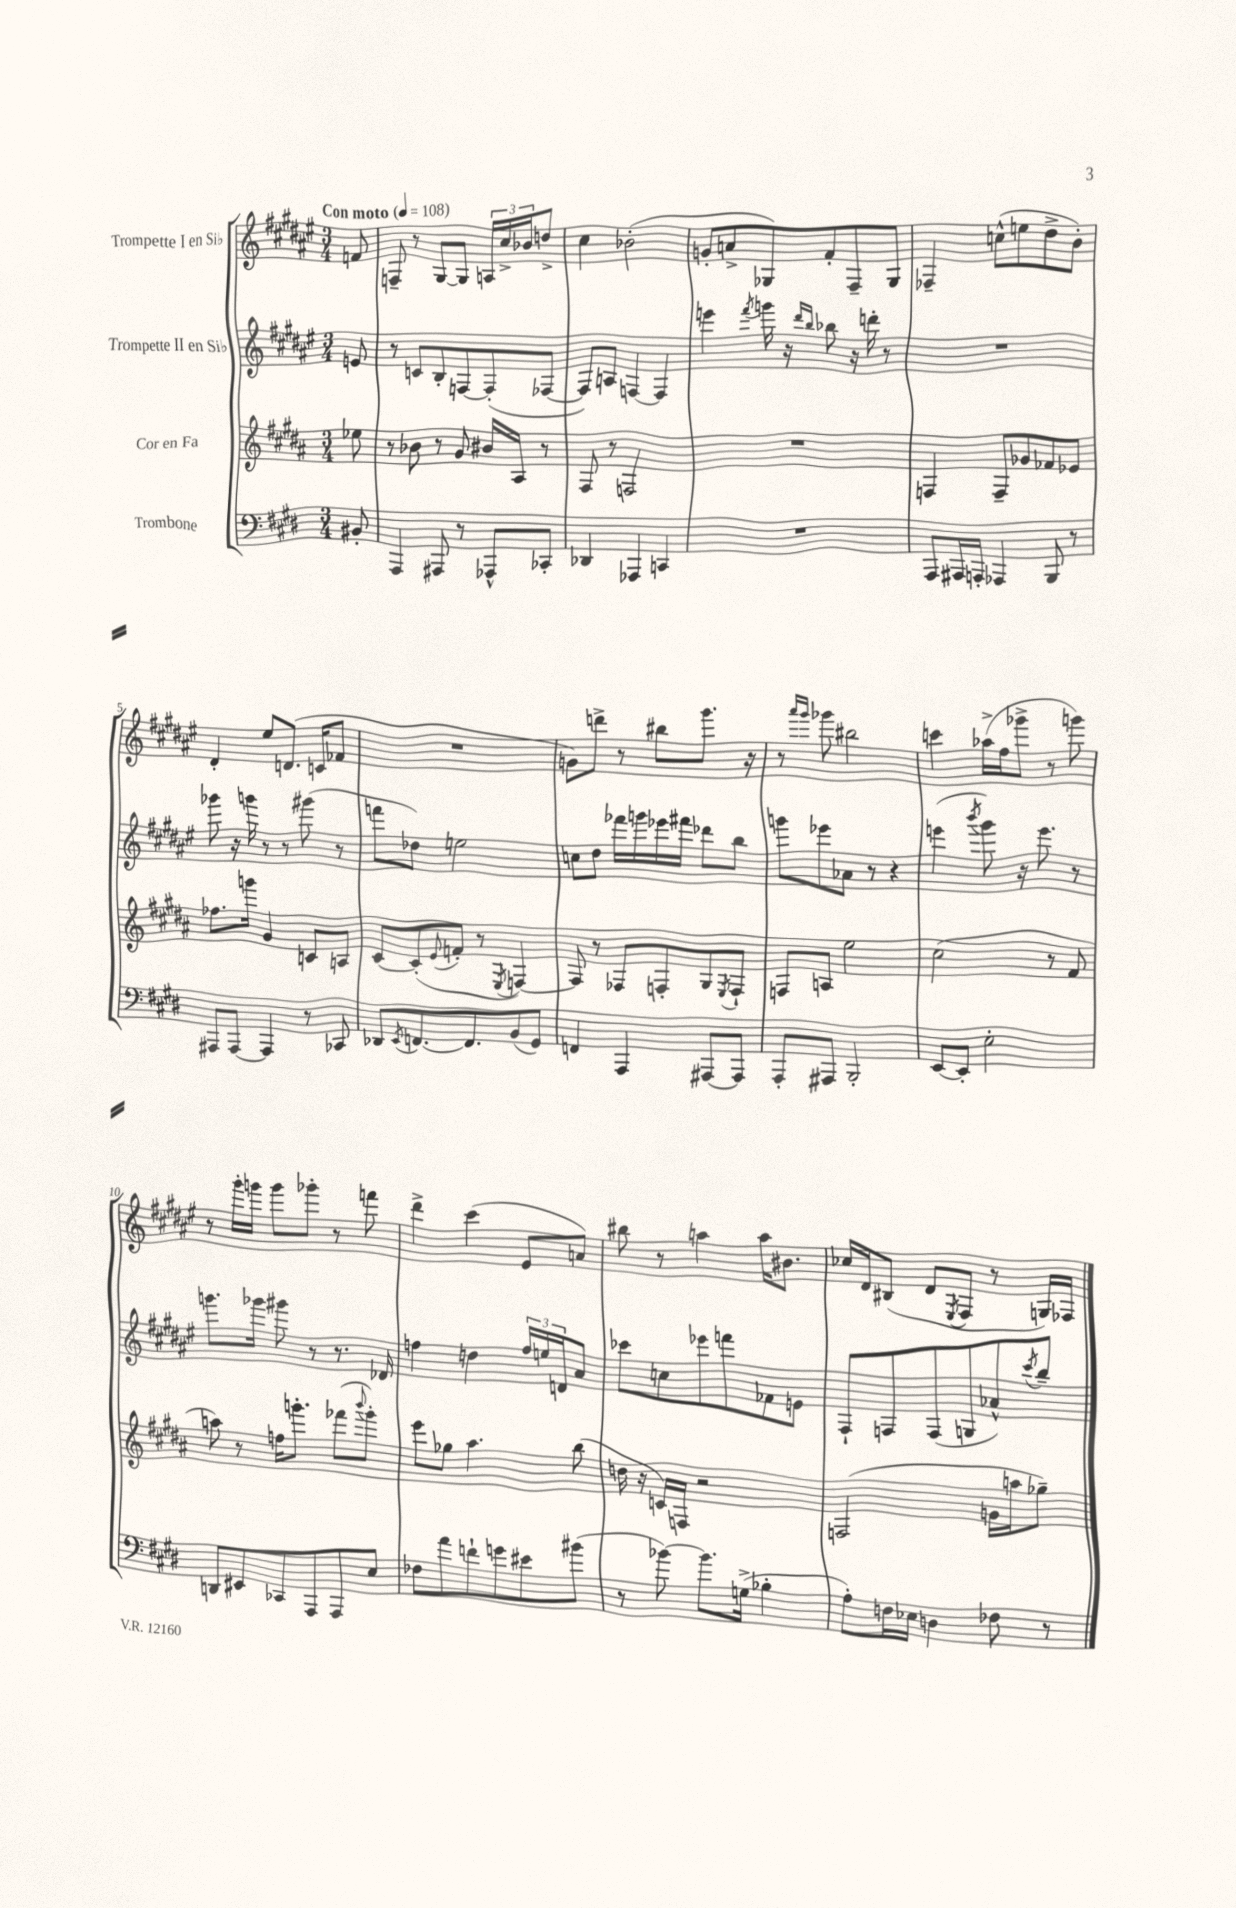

**kern	**kern	**kern	**kern
*staff4	*staff3	*staff2	*staff1
*clefF4	*clefG2	*clefG2	*clefG2
*k[f#c#g#d#]	*k[f#c#g#d#a#]	*k[f#c#g#d#a#e#]	*k[f#c#g#d#a#e#]
*M3/4	*M3/4	*M3/4	*M3/4
*MM108	*MM108	*MM108	*MM108
8BB#'/	8ee-\	8e/	8f/
=	=	=	=
4AAA/	8r	8r	8F~/
.	8b-\	8c/L	8r
8AAA#/	8r	8B'/	[8G#/L
8r	8g#/	[8F/	8G#/]J
8AAA-^^/L	16b#/LL	(8F'/]	24A/LL
.	.	.	24cc#^/
.	16A#/JJ	.	.
.	.	.	24b-/J
8CC-'/J	8r	[8F-/J	8dd^/J
=	=	=	=
4DD-/	8F#/	8F-/]L)	4cc#\
.	8r	8A/J	.
4AAA-/	2F/	[4F/	(2b-'\
4CC/	.	4F/]	.
=	=	=	=
2.r	2.r	4eee\	8g'/L
.	.	.	8a^/
.	.	8qfff#/	.
.	.	16ggg\	8G-/)
.	.	16r	.
.	.	16qqddd#/LL	.
.	.	16qqbb/JJ	.
.	.	8bb-\	8f#'/
.	.	16r	8F#~/
.	.	16ddd'\	.
.	.	8r	8G-/J
=	=	=	=
8AAA/L	4F/	2.r	4F-~/
16AAA#/L	.	.	.
16AAA'/JJ	.	.	.
4AAA-/	8F~/L	.	(8cc^^\L
.	8g-/	.	8ee\
8BBB/	8f-/	.	8dd#^\
8r	8e-/J	.	8b'\J)
=	=	=	=
8AAA#/L	8.ff-\L	8ggg-\	4d#'/
[8AAA#/J	.	16r	.
.	16ggg\Jk	16ggg\	.
4AAA#/]	4g#/	8r	8ee#/L
.	.	8r	(8.d/J
8r	8c/L	(8ggg#\	.
.	.	.	16c/LK
8CC-/	8A/J	8r	8f-/J
=	=	=	=
8DD-/L	[8c#/L	8fff\L	2.r
8qEE/	.	.	.
[8.FF/	(8c#'/]	8dd-\J)	.
.	8qqe/	.	.
.	8f'/J	2ee\	.
8.FF/]	.	.	.
.	8r	.	.
.	8qE/	.	.
(8BB/	[4F/)	.	.
8GG#/J)	.	.	.
=	=	=	=
4FF/	8F/]	8cc\L	8g\L)
.	8r	8dd#\J	8ddd^\J
4AAA/	8F-/L	16fff-\LL	8r
.	.	16ggg\	.
.	8F'/	16eee-\	8bb#\L
.	.	16fff#\JJ	.
[8AAA#/L	8G#/	8ddd-\L	8.ggg#\J
.	8qE/	.	.
8AAA#/]J	8F`/J	8bb\J	.
.	.	.	16r
=	=	=	=
8AAA'/L	8F/L	8ggg\L	8r
.	.	.	16qqaaa#/LL
.	.	.	16qqggg#/JJ
8AAA#/J	8A/J	8eee-\	8ggg-\
2BBB'/	2ee\	8a-\J	2bb#\
.	.	8r	.
.	.	4r	.
=	=	=	=
[8EE/L	(2cc#\	(4eee\	4ccc\
8EE'/]J	.	.	.
.	.	8qbbb/	.
2E'\	.	8ggg#\)	(16aa-^\LL
.	.	.	16ff#\J
.	.	16r	8ggg-^\J
.	.	8.eee\	.
.	8r	.	8r
.	8f#/	8r	8ggg\)
=	=	=	=
8DD/L	8aa\)	8.ggg\L	8r
8EE#/	8r	.	16ggg#'\LL
.	.	16ggg-\Jk	16ggg\JJ
8CC-/	16ff\LK	8ggg#\	8ggg\L
.	8.ggg'\J	.	.
8AAA/	.	8r	8ggg-'\J
8AAA/	(8fff-\L	8.r	8r
.	8qqbbb/	.	.
8E/J	8ggg'\J)	.	8fff\
.	.	16d-/	.
=	=	=	=
8F-\L	8eee\L	4ff\	4ddd#^\
8a\	8gg-\J	.	.
8f`\	4.aa#\	4dd\	(4ccc#\
8g\	.	.	.
8e#\	.	24ff/LL	8e#/L
.	.	24ee/	.
.	.	24d/J	.
(8b#\J	(8bb\	8a#/J	8a/J)
=	=	=	=
8r	16dd\	8ccc-\L	8bb#\
.	16r	.	.
[8b-\)	16c/LL)	8cc\	8r
.	16F/JJ	.	.
8.b-\]L	2r	8eee-\	4aa\
.	.	8fff\	.
(16G^\Jk	.	.	.
4B-'\	.	8f-\	16aa\LK
.	.	.	8.b#\J
.	.	8e\J	.
=	=	=	=
8A'\L)	(2F/	8F#`/L	16cc-/LL
.	.	.	16d#/J
16F\L	.	8F/	(8B#/J
16E-\JJ	.	.	.
4D\	.	(8F/	8d#/L
.	.	.	8qE#/
.	.	8G/	8F#/J
8F-\	16g\LL	8a-^^/)	8r
.	16aa\J	.	.
.	.	8qccc#/	.
8r	8gg-~\J)	8bb~/J	16G/LL)
.	.	.	16F-/JJ
==	==	==	==
*-	*-	*-	*-
